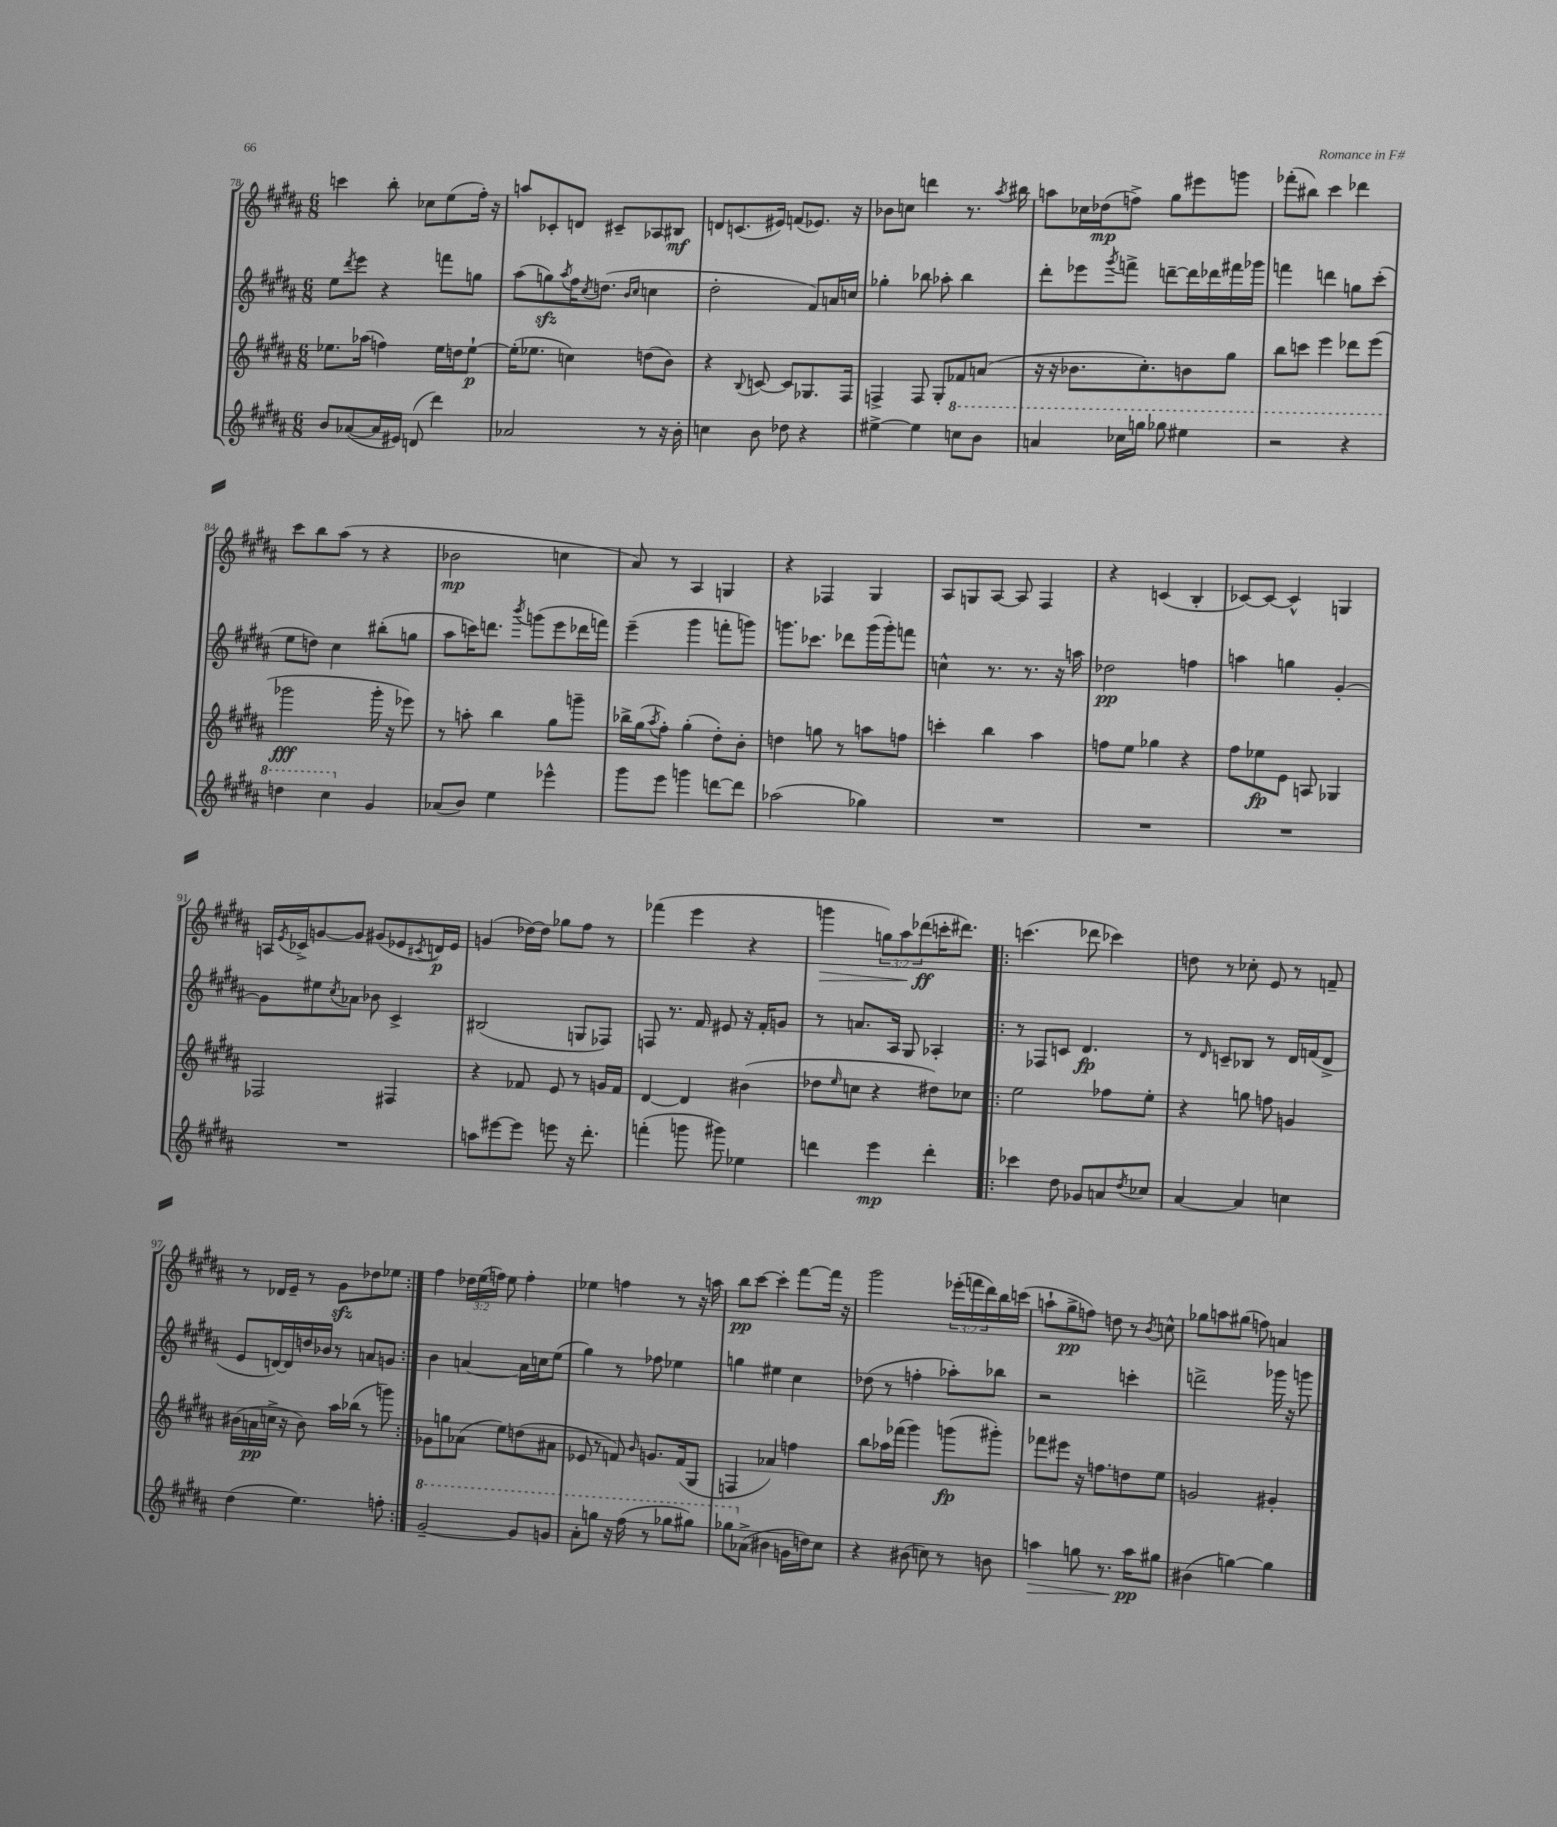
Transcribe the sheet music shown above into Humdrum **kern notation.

**kern	**dynam	**kern	**dynam	**kern	**dynam	**kern	**dynam
*part4	*part4	*part3	*part3	*part2	*part2	*part1	*part1
*staff4	*staff4	*staff3	*staff3	*staff2	*staff2	*staff1	*staff1
*clefG2	*	*clefG2	*	*clefG2	*	*clefG2	*
*k[f#c#g#d#a#]	*	*k[f#c#g#d#a#]	*	*k[f#c#g#d#a#]	*	*k[f#c#g#d#a#]	*
*M6/8	*	*M6/8	*	*M6/8	*	*M6/8	*
=78	=78	=78	=78	=78	=78	=78	=78
8b/L	.	8.ee-X\L	.	8ee\L	.	4cccn\	.
.	.	.	.	8qddd#/	.	.	.
([8a-X/	.	.	.	8eee\J	.	.	.
.	.	(16aa-X\Jk	.	.	.	.	.
16a-/L]	.	4ffn\)	.	4r	.	8bb'\	.
16e#X/JJ)	.	.	.	.	.	.	.
(8dn/	.	.	.	.	.	8cc-X\L	.
4ddd#\)	.	16ee-\LL	.	8fffn\L	.	(8ee\	.
.	.	16ddn\J	.	.	.	.	.
.	.	[8ee-`\J	p	8ggn\J	.	16ff#'\Jk)	.
.	.	.	.	.	.	16r	.
=79	=79	=79	=79	=79	=79	=79	=79
2a-X/	.	(16ee-'\KL]	.	(8aa#\L	.	8aan/L	.
.	.	8.ee-X\J	.	.	.	.	.
.	.	.	.	8ggnzz\)	.	8c-X'/	.
.	.	.	.	8qaa#/	.	.	.
.	.	4ccn\)	.	16ff#\K	.	8dn/J	.
.	.	.	.	8qcc#/	.	.	.
.	.	.	.	(8.ddn\J	.	.	.
.	.	.	.	.	.	8c#X~/L	.
.	.	.	.	16qqb/LL	.	.	.
.	.	.	.	16qqcc#/JJ	.	.	.
8r	.	(8ddn\L	.	4ccn\	.	8A-X/	.
16r	.	8b\J)	.	.	.	8B#X/J	mf
16b'\	.	.	.	.	.	.	.
=80	=80	=80	=80	=80	=80	=80	=80
4ccn\	.	4r	.	2dd#'\	.	8dn/L	.
.	.	.	.	.	.	(8.cn/	.
.	.	8qqB/	.	.	.	.	.
8b\	.	[8cn/	.	.	.	.	.
.	.	.	.	.	.	16e#X/Jk)	.
8dd-X\	.	8c/L]	.	.	.	(8fn/L	.
4r	.	8.G-X/	.	8f#/L)	.	8.e-X/J)	.
.	.	.	.	16an/L	.	.	.
.	.	16F#/Jk	.	16ccn/JJ	.	16r	.
=81	=81	=81	=81	=81	=81	=81	=81
[4ee#X^\	.	4Fn^/	.	4gg-X'\	.	8b-X\L	.
.	.	.	.	.	.	8ccn\J	.
4ee#\]	.	8F/	.	8bb-X\	.	4dddn\	.
.	.	8G#'/L	.	8aa-X'\	.	.	.
*8va	*	*	*	*	*	*	*
8cccn\L	.	8f-X/	.	4bb-\	.	8.r	.
8bb\J	.	(8an/J	.	.	.	.	.
.	.	.	.	.	.	8qaa#/	.
.	.	.	.	.	.	16bb#X\	.
=82	=82	=82	=82	=82	=82	=82	=82
4aan/	.	16r	.	8ddd#'\L	.	8aan\L	.
.	.	16r	.	.	.	.	.
.	.	8.b-X\L	.	8eee-X\	.	16cc-X\L	.
.	.	.	.	.	.	(16dd-X\J	mp
.	.	.	.	8qggg#/	.	.	.
16ccc-X\LL	.	.	.	8fffn^\J	.	8ffn^\J)	.
16gggn\JJ	.	8.cc#'\)	.	.	.	.	.
8ggg-X\	.	.	.	[8dddn~\L	.	8gg#\L	.
4eee#X\	.	8bn\	.	16ddd\L]	.	8eee#X\	.
.	.	.	.	16ddd-X\	.	.	.
.	.	8gg#\J	.	16fff#X\	.	8gggn\J	.
.	.	.	.	16ggg-X\JJ	.	.	.
=83	=83	=83	=83	=83	=83	=83	=83
2r	.	8bb\L	.	4fffn\	.	(8fff-X'\L	.
.	.	8cccn\J	.	.	.	8bb#X\J)	.
.	.	4eee\	.	4dddn\	.	4ccc#\	.
4r	.	8ddd-X\L	.	8ggn\L	.	4ddd-X\	.
.	.	(8eee\J	.	(8ccc#'\J	.	.	.
!!LO:LB:g=z
=84	=84	=84	=84	=84	=84	=84	=84
4dddn\	.	2ggg-X\	fff	8ee\L	.	8ccc#\L	.
.	.	.	.	8ddn\J)	.	8bb\	.
4ccc#\	.	.	.	4cc#\	.	(8aa#\J	.
.	.	.	.	.	.	8r	.
*X8va	*	*	*	*	*	*	*
4g#/	.	16ggg-'\	.	(8bb#X'\L	.	4r	.
.	.	16r	.	.	.	.	.
.	.	8eee-X\)	.	8ggn\J	.	.	.
=85	=85	=85	=85	=85	=85	=85	=85
(8a-X/L	.	8r	.	8aa#\L	.	2b-X\	mp
8b/J)	.	8aan'\	.	16cccn\K)	.	.	.
.	.	.	.	8.dddn\J	.	.	.
4ee\	.	4bb\	.	.	.	.	.
.	.	.	.	8qbbb/	.	.	.
.	.	.	.	(8gggn\L	.	.	.
4eee-X^^\	.	8gg#\L	.	8eee\	.	4ccn\	.
.	.	8gggn~\J	.	16ddd-X\L	.	.	.
.	.	.	.	16fffn\JJ)	.	.	.
=86	=86	=86	=86	=86	=86	=86	=86
8ggg#\L	.	16bb-X^\LL	.	(4eee~\	.	8a#/)	.
.	.	(16gg#\J	.	.	.	.	.
.	.	8qaa#/	.	.	.	.	.
8eee\J	.	8ff#'\J)	.	.	.	8r	.
4gggn\	.	(4gg#'\	.	4ggg#\	.	4A#/	.
[8dddn\L	.	8dd#'\L)	.	8fffn'\L	.	4Gn/	.
8ddd\J]	.	8b'\J	.	8gggn\J)	.	.	.
=87	=87	=87	=87	=87	=87	=87	=87
(2aa-X\	.	4ddn\	.	8.gggn\L	.	4r	.
.	.	.	.	8.ccc-X\J	.	.	.
.	.	8ggn\	.	.	.	4F-X/	.
.	.	8r	.	8ddd-X\L	.	.	.
4gg-X\)	.	8aan\L	.	(16ggg\L	.	4G#/	.
.	.	.	.	16ggg'\J)	.	.	.
.	.	8ffn\J	.	8fffn\J	.	.	.
=88	=88	=88	=88	=88	=88	=88	=88
2.r	.	4cccn'\	.	4ccn^^\	.	8A#/L	.
.	.	.	.	.	.	8Gn/	.
.	.	4bb\	.	8.r	.	[8A#/J	.
.	.	.	.	.	.	8A#/]	.
.	.	.	.	8.r	.	.	.
.	.	4aa#\	.	.	.	4F#/	.
.	.	.	.	16r	.	.	.
.	.	.	.	16aan\	.	.	.
=89	=89	=89	=89	=89	=89	=89	=89
2.r	.	8ffn\L	.	2dd-X\	pp	4r	.
.	.	8ee\J	.	.	.	.	.
.	.	4gg-X\	.	.	.	(4cn/	.
.	.	4r	.	4ffn\	.	4B'/	.
=90	=90	=90	=90	=90	=90	=90	=90
2.r	.	8ff#\L	.	4aan\	.	[8c-X/L)	.
.	.	8ee-X\	fp	.	.	8c-/J_	.
.	.	8e\J	.	4ggn\	.	4c-^^/]	.
.	.	8An/	.	.	.	.	.
.	.	4G-X/	.	[4g#'/	.	4Gn/	.
!!LO:LB:g=z
=91	=91	=91	=91	=91	=91	=91	=91
2.r	.	2F-X/	.	8g#\L]	.	16An/LL	.
.	.	.	.	.	.	8qe/	.
.	.	.	.	.	.	16c-X^/J	.
.	.	.	.	8ee#X\	.	[8gn/	.
.	.	.	.	8qcc#/	.	.	.
.	.	.	.	8a-X\J	.	8g/J]	.
.	.	.	.	8b-X\	.	(8g#X/L	.
.	.	4F#X/	.	4c#^/	.	8e-X/	.
.	.	.	.	.	.	8qc#X/	.
.	.	.	.	.	.	16dn/L)	p
.	.	.	.	.	.	16e-/JJ	.
=92	=92	=92	=92	=92	=92	=92	=92
8aan\L	.	4r	.	(2B#X/	.	(4gn/	.
[8eee#X\	.	.	.	.	.	.	.
8eee#\J]	.	8f-X/	.	.	.	[16dd-X\LL)	.
.	.	.	.	.	.	16dd-\JJ]	.
8eeen\	.	8e/	.	.	.	8gg-X\L	.
16r	.	8r	.	8Gn/L	.	8ff#\J	.
8.ddd#'\	.	.	.	.	.	.	.
.	.	16gn/LL	.	8F-X/J)	.	8r	.
.	.	16f-/JJ	.	.	.	.	.
=93	=93	=93	=93	=93	=93	=93	=93
(4fffn'\	.	[4d#/	.	8Fn/	.	(4fff-X\	.
.	.	.	.	8.r	.	.	.
8gggn\	.	4d#/]	.	.	.	4eee\	.
.	.	.	.	16f#/	.	.	.
8ggg#X\)	.	.	.	8e#X/	.	.	.
4ee-X\	.	(4b#X\	.	16r	.	4r	.
.	.	.	.	16f#'/KL	.	.	.
.	.	.	.	8gn/J	.	.	.
=94	=94	=94	=94	=94	=94	=94	=94
!	!	!	!	!	!	!	!LO:HP:b
4dddn\	.	8dd-X\L	.	8r	.	4gggn\	>
.	.	16qqee/	.	.	.	.	.
.	.	8ccn\J	.	8.an/L	.	.	.
4eee\	mp	4r	.	.	.	12ggn\L)	.
.	.	.	.	16A#/Jk	.	.	.
.	.	.	.	.	.	12aa#\	.
.	.	.	.	8G#/	.	.	.
.	.	.	.	.	.	(12ddd-X\	ff
4ddd'\	.	8dd#X\L)	.	4A-X'/	.	16cccn'\K	]
.	.	.	.	.	.	8.ddd#X\J)	.
.	.	8cc-X\J	.	.	.	.	.
=95!|:	=95!|:	=95!|:	=95!|:	=95!|:	=95!|:	=95!|:	=95!|:
4ccc-X\	.	2ee\	.	8r	.	(4.cccn\	.
.	.	.	.	8F-X/L	.	.	.
8dd#\	.	.	.	8cn/J	.	.	.
8g-X/L	.	.	.	4.d#/	fp	8ddd-X\	.
8an/	.	8ff-X\L	.	.	.	4ccc-X\)	.
8qdd#/	.	.	.	.	.	.	.
8cc-X/J	.	8ee'\J	.	.	.	.	.
=96	=96	=96	=96	=96	=96	=96	=96
[4a#/	.	4r	.	8r	.	8ddn\	.
.	.	.	.	16qqd#/	.	.	.
.	.	.	.	8cn~/L	.	8r	.
4a#/]	.	8ggn\	.	8B-X/J	.	8cc-X'\	.
.	.	8ffn\	.	8r	.	8e/	.
4ccn\	.	4gn/	.	16d#/LL	.	8r	.
.	.	.	.	(16fn/J	.	.	.
.	.	.	.	8d#^/J	.	8fn~/	.
!!LO:LB:g=z
=97	=97	=97	=97	=97	=97	=97	=97
(4dd#\	.	(16b#X\LL	.	8e/L	.	8r	.
.	.	16an\	pp	.	.	.	.
.	.	16ccn^\JJ	.	[16dn/L)	.	16d-X/LL	.
.	.	16r	.	16d/]	.	16e~/JJ	.
4.ee\)	.	8b#\)	.	16ddn/	.	8r	.
.	.	.	.	16b-X/JJ	.	.	.
.	.	16aa#\LL	.	8r	.	8g#zz\L	.
.	.	(16bb-X\JJ	.	.	.	.	.
.	.	8r	.	8an/L	.	8dd-X\	.
8ffn'\	.	8gggn\)	.	8gn/J	.	8ee-X\J	.
=98:|!	=98:|!	=98:|!	=98:|!	=98:|!	=98:|!	=98:|!	=98:|!
*8va	*	*	*	*	*	*	*
[2gg#~/	.	8g-X\L	.	4b\	.	4ff#\	.
.	.	8ggn\	.	.	.	.	.
.	.	(8a-X\J	.	[4an/	.	24dd-X\LL	.
.	.	.	.	.	.	(24ee\	.
.	.	.	.	.	.	24ffn\JJ)	.
.	.	8ee\L)	.	.	.	8ee\	.
8gg#/L]	.	(8ddn\	.	16a\LL]	.	4ff'\	.
.	.	.	.	16ccn\J	.	.	.
8ggn/J	.	8a#X\J	.	(8ee\J	.	.	.
=99	=99	=99	=99	=99	=99	=99	=99
8aa#'\L	.	8e-X/	.	4gg#\)	.	4ee-X\	.
8gggn\J	.	8r	.	.	.	.	.
16r	.	8fn/)	.	8r	.	4ffn\	.
(16fff#\	.	.	.	.	.	.	.
.	.	16qqb/	.	.	.	.	.
8r	.	8.gn/L	.	8ff-X\	.	.	.
8ggg-X\L	.	.	.	4ee-X\	.	8r	.
.	.	(16f/k	.	.	.	.	.
8ggg#X\J)	.	8G#/J	.	.	.	16r	.
.	.	.	.	.	.	16aan\	.
=100	=100	=100	=100	=100	=100	=100	=100
8ggg-X\L	.	4Fn/	.	4ggn\	.	8bb\L	pp
*X8va	*	*	*	*	*	*	*
(8a-X^\J	.	.	.	.	.	[8ccc#\J	.
4b#X\	.	4a-X/)	.	4ee#X\	.	4ccc#'\]	.
16gn\LL	.	4ffn\	.	4cc#\	.	[8fff#\L	.
16ddn\J)	.	.	.	.	.	.	.
8cc#\J	.	.	.	.	.	16fff#\Jk]	.
.	.	.	.	.	.	16r	.
=101	=101	=101	=101	=101	=101	=101	=101
4r	.	8bb\L	.	(8dd-X\	.	2ggg#\	.
.	.	16aa-X\L	.	8r	.	.	.
.	.	(16fff-X\JJ	.	.	.	.	.
(8b#X\	.	4ggg#\)	.	4ffn'\	.	.	.
8ccn\)	.	.	.	.	.	.	.
8r	.	(8gggn\L	fp	8aa-X'\L)	.	(24eee-X'\LL	.
.	.	.	.	.	.	24fffn\	.
.	.	.	.	.	.	24ddd#\)	.
8bn\	.	8ggg#X'\J)	.	8bb-X\J	.	16bb\	.
.	.	.	.	.	.	(16cccn\JJ	.
=102	=102	=102	=102	=102	=102	=102	=102
!	!LO:HP:b	!	!	!	!	!	!
4aan\	>	8fff-X\L	.	2r	.	8aan`\L	.
.	.	8eee#X\J	.	.	.	8gg#^\	pp
8ggn\	.	16r	.	.	.	8ffn\J)	.
.	.	8.ffn\L	.	.	.	.	.
8.r	.	.	.	.	.	8ddn\	.
.	.	8ddn\	.	4cccn'\	.	8r	.
16aa\KL	pp	.	.	.	.	.	.
.	.	.	.	.	.	8qb/	.
8gg#X\J	]	8ee\J	.	.	.	8ccn^^\	.
=103	=103	=103	=103	=103	=103	=103	=103
(4b#X\	.	2gn/	.	2dddn^\	.	8gg-X\L	.
.	.	.	.	.	.	8aan\	.
[4ggn\)	.	.	.	.	.	(8gg#X\J	.
.	.	.	.	.	.	8ffn\)	.
4gg\]	.	4g#X'/	.	16ggg-X\	.	4an/	.
.	.	.	.	16r	.	.	.
.	.	.	.	8gggn\	.	.	.
==	==	==	==	==	==	==	==
*-	*-	*-	*-	*-	*-	*-	*-
